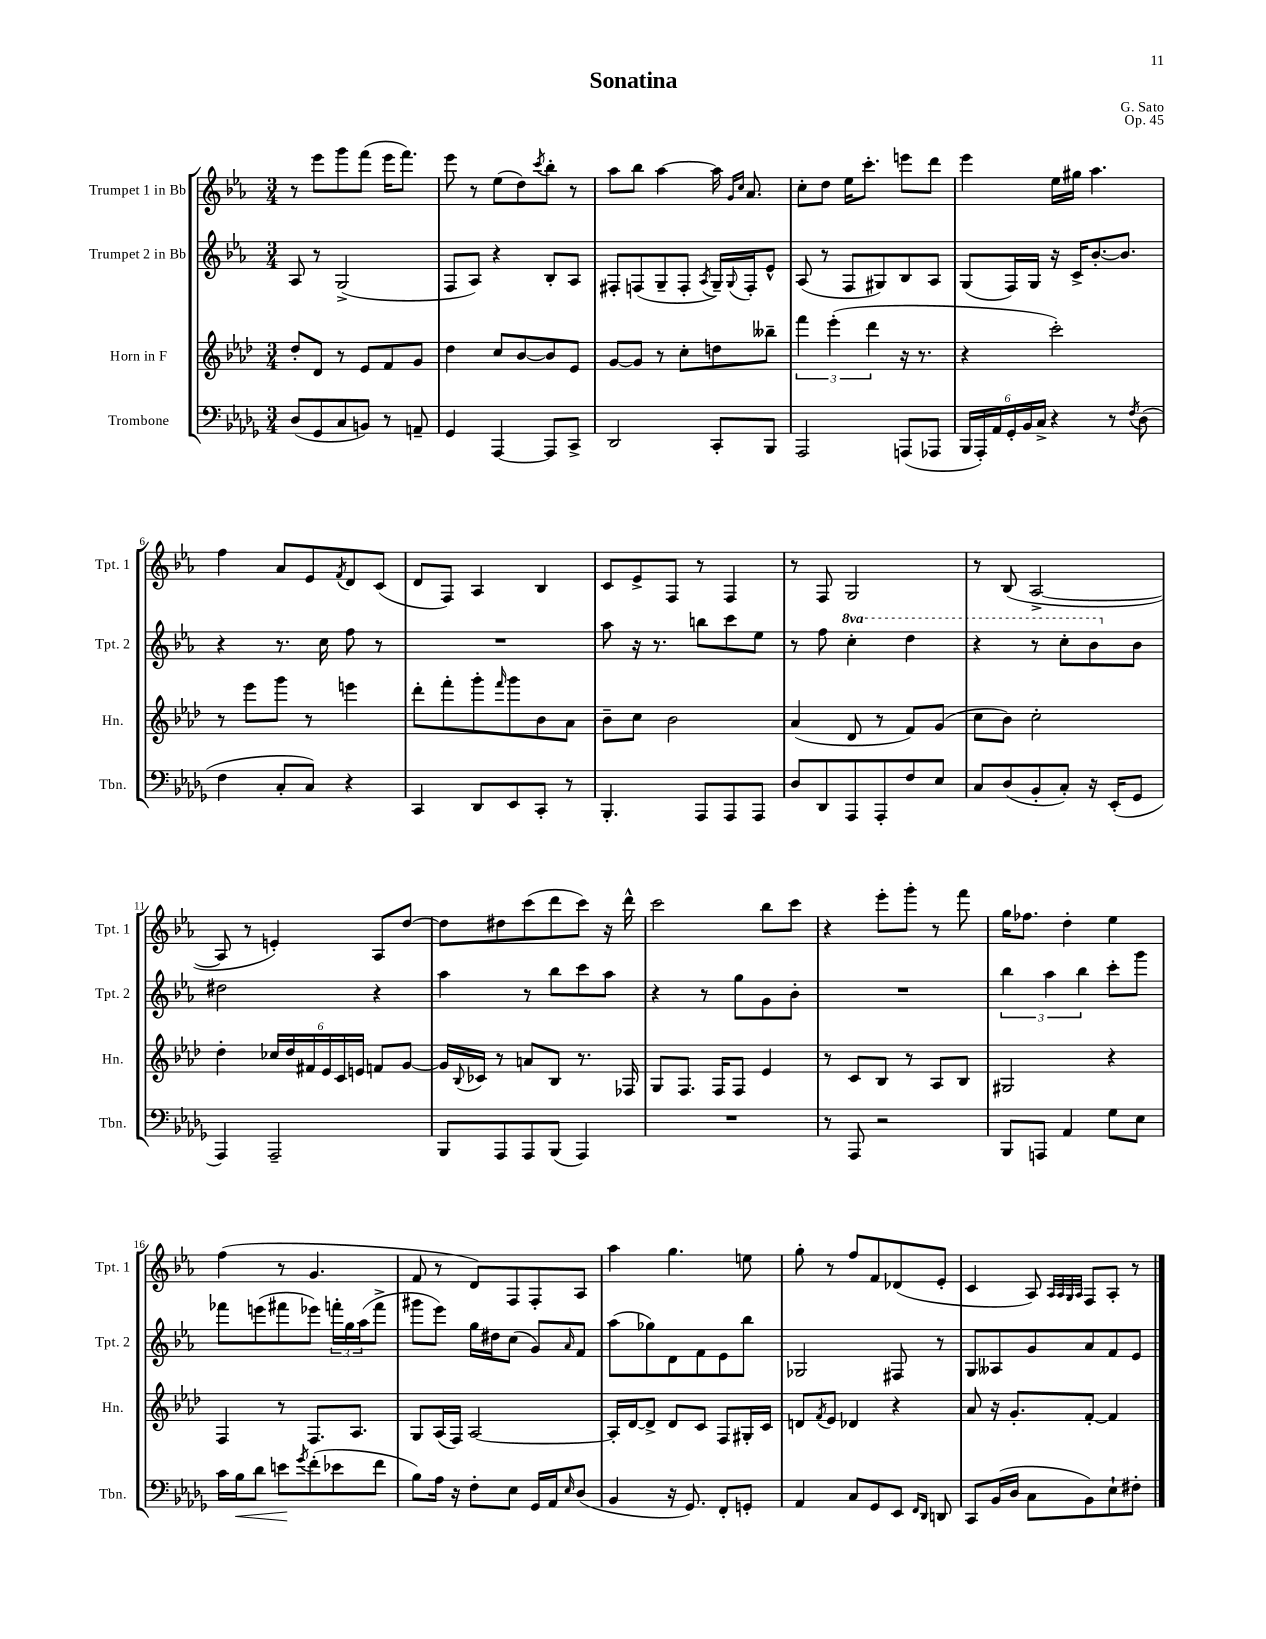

**kern	**kern	**kern	**kern
*staff4	*staff3	*staff2	*staff1
*clefF4	*clefG2	*clefG2	*clefG2
*k[b-e-a-d-g-]	*k[b-e-a-d-]	*k[b-e-a-]	*k[b-e-a-]
*M3/4	*M3/4	*M3/4	*M3/4
(8D-/L	8dd-'/L	8A-/	8r
8GG-/	8d-/J	8r	8eee-\L
8C/	8r	(2G^/	8ggg\
8BB/J)	8e-/L	.	(8fff\J
8r	8f/	.	16eee-\LK
.	.	.	8.fff\J)
8AA~/	8g/J	.	.
=	=	=	=
4GG-/	4dd-\	8F/L	8eee-\
.	.	8A-/J)	8r
[4AAA-/	8cc/L	4r	(8ee-\L
.	[8b-/	.	8dd\)
.	.	.	8qccc/
8AAA-/]L	8b-/]	8B-'/L	8bb-'\J
8CC^/J	8e-/J	8A-/J	8r
=	=	=	=
2DD-/	[8g/L	8F#'/L	8aa-\L
.	8g/]J	(8F/	8bb-\J
.	8r	8G~/	[4aa-\
.	8cc'\L	8F'/J	.
.	.	8qA-/	.
8CC'/L	8dd\	16G~/LL)	16aa-\]
.	.	.	16qqg/LL
.	.	8qqG/	16qqcc/JJ
.	.	16F'/J	8.a-/
8BBB-/J	8bb--~\J	8e-^^/J	.
=	=	=	=
2AAA-/	6fff\	(8A-/	8cc'\L
.	.	8r	8dd\J
.	(6eee-'\	.	.
.	.	8F/L	16ee-\LK
.	.	.	8.ccc'\J
.	6ddd-\	.	.
.	.	8G#/)	.
(8AAA/L	16r	8B-/	8eee\L
.	8.r	.	.
8AAA-/J	.	8A-/J	8ddd\J
=	=	=	=
24BBB-/LL	4r	(8G/L	4eee-\
24AAA-'/)	.	.	.
24AA-/	.	.	.
24GG-'/	.	16F/L)	.
24BB-/	.	.	.
.	.	16G/JJ	.
24C^/JJ	.	.	.
4r	2ccc'\)	16r	16ee-\LL
.	.	16c^/LK	16gg#\JJ
.	.	[8.b-'/	4.aa-\
8r	.	.	.
.	.	8.b-/]J	.
8qF/	.	.	.
(8D-\	.	.	.
=	=	=	=
4F\	8r	4r	4ff\
.	8eee-\L	.	.
8C'/L	8ggg\J	8.r	8a-/L
8C/J)	8r	.	8e-/
.	.	16cc\	.
.	.	.	8qf/
4r	4eee\	8ff\	8d/
.	.	8r	(8c/J
=	=	=	=
4CC/	8ddd-'\L	2.r	8d/L
.	8fff'\	.	8F/J)
8DD-/L	8ggg'\	.	4A-/
.	16qqfff/	.	.
8EE-/	8ggg\	.	.
8CC'/J	8b-\	.	4B-/
8r	8a-\J	.	.
=	=	=	=
4.BBB-'/	8b-~\L	8aa-\	8c/L
.	8cc\J	16r	8e-^/
.	.	8.r	.
.	2b-\	.	8F/J
8AAA-/L	.	8bb\L	8r
8AAA-/	.	8ccc\	4F/
8AAA-/J	.	8ee-\J	.
=	=	=	=
8D-/L	(4a-/	8r	8r
8DD-/	.	8ff\	8F/
8AAA-/	8d-/	4ccc'\	2G/
8AAA-'/	8r	.	.
8F/	8f/L)	4ddd\	.
8E-/J	(8g/J	.	.
=	=	=	=
8C/L	8cc\L	4r	8r
(8D-/	8b-\J)	.	(8B-/
8BB-'/	2cc'\	8r	[2A-^/
8C'/J)	.	8ccc'\L	.
16r	.	8bb-\	.
(16EE-'/LK	.	.	.
8GG-/J	.	8b-\J	.
=	=	=	=
4AAA-/)	4dd-'\	2dd#\	8A-/]
.	.	.	8r
2AAA-~/	24cc-/LL	.	4e'/)
.	24dd-/	.	.
.	24f#/	.	.
.	24e-/	.	.
.	24c/	.	.
.	24e/JJ	.	.
.	8f/L	4r	8A-/L
.	[8g/J	.	[8dd/J
=	=	=	=
8BBB-/L	16g/]LL	4aa-\	8dd\]L
.	8qqB-/	.	.
.	16c-/JJ	.	.
8AAA-/	8r	.	8dd#\
8AAA-/	8a/L	8r	(8ccc\
(8BBB-/J	8B-/J	8bb-\L	8ddd\
4AAA-/)	8.r	8ccc\	8ccc\J)
.	.	8aa-\J	16r
.	16F-/	.	16ddd^^\
=	=	=	=
2.r	8G/L	4r	2ccc\
.	8.F/J	.	.
.	.	8r	.
.	16F/LK	.	.
.	8F/J	8gg\L	.
.	4e-/	8g\	8bb-\L
.	.	8b-'\J	8ccc\J
=	=	=	=
8r	8r	2.r	4r
8AAA-/	8c/L	.	.
2r	8B-/J	.	8eee-'\L
.	8r	.	8ggg'\J
.	8A-/L	.	8r
.	8B-/J	.	8fff\
=	=	=	=
8BBB-/L	2G#/	6bb-\	16gg\LK
.	.	.	8.ff-\J
8AAA/J	.	.	.
.	.	6aa-\	.
4AA-/	.	.	4dd'\
.	.	6bb-\	.
8G-\L	4r	8ccc'\L	4ee-\
8E-\J	.	8ggg\J	.
=	=	=	=
16c\LL	4F/	8fff-\L	(4ff\
16B-\J	.	.	.
8d-\J	.	(8eee\	.
8e\L	8r	8fff#\	8r
8qg-/	.	.	.
(8f'\	8.F/L	8eee-\J)	4.g/
8e-\	.	24fff'\LL	.
.	.	24gg\	.
.	8.A-/J	.	.
.	.	(24aa-\J	.
8f\J	.	8fff^\J	.
=	=	=	=
8B-\L)	8G/L	8ggg#\L	8f/
16A-\Jk	(16A-/L	8eee-\J)	8r
16r	16F/JJ)	.	.
8F'\L	[2A-/	16gg\LL	8d/L)
.	.	16dd#\J	.
8E-\J	.	(8cc\J	8F/
16GG-/LL	.	8g/L)	8F'/
16AA-/J	.	.	.
16qqE-/	.	16qqa-/	.
(8D-/J	.	8f/J	8A-/J
=	=	=	=
4BB-/	16A-'/]LL	(8aa-\L	4aa-\
.	[16d-/J	.	.
.	8d-^/]J	8gg-\)	.
16r	8d-/L	8d\	4.gg\
8.GG-/)	.	.	.
.	8c/J	8f\	.
8FF'/L	8F/L	8e-\	.
8GG'/J	16G#'/L	8bb-\J	8ee\
.	16c/JJ	.	.
=	=	=	=
4AA-/	8d/L	2G-/	8gg'\
.	8qf/	.	.
.	8e-/J	.	8r
8C/L	4d-/	.	8ff/L
8GG-/	.	.	8f/
8EE-/J	4r	8F#/	(8d-/
16qqFF/LL	.	.	.
16qqDD-/JJ	.	.	.
8DD/	.	8r	8e-'/J
=	=	=	=
8CC/L	8a-/	8G/L	4c/
(16BB-/L	16r	8A--/	.
16D-/JJ	8.g'/L	.	.
8C\L	.	8g/	8A-/)
.	.	.	32qqA-/LLL
.	.	.	32qqA-/
.	.	.	32qqG/
.	.	.	32qqA-/JJJ
8BB-\)	[8f'/J	8a-/	8F/L
8E-`\	4f/]	8f/	8A-'/J
8F#'\J	.	8e-/J	8r
==	==	==	==
*-	*-	*-	*-
